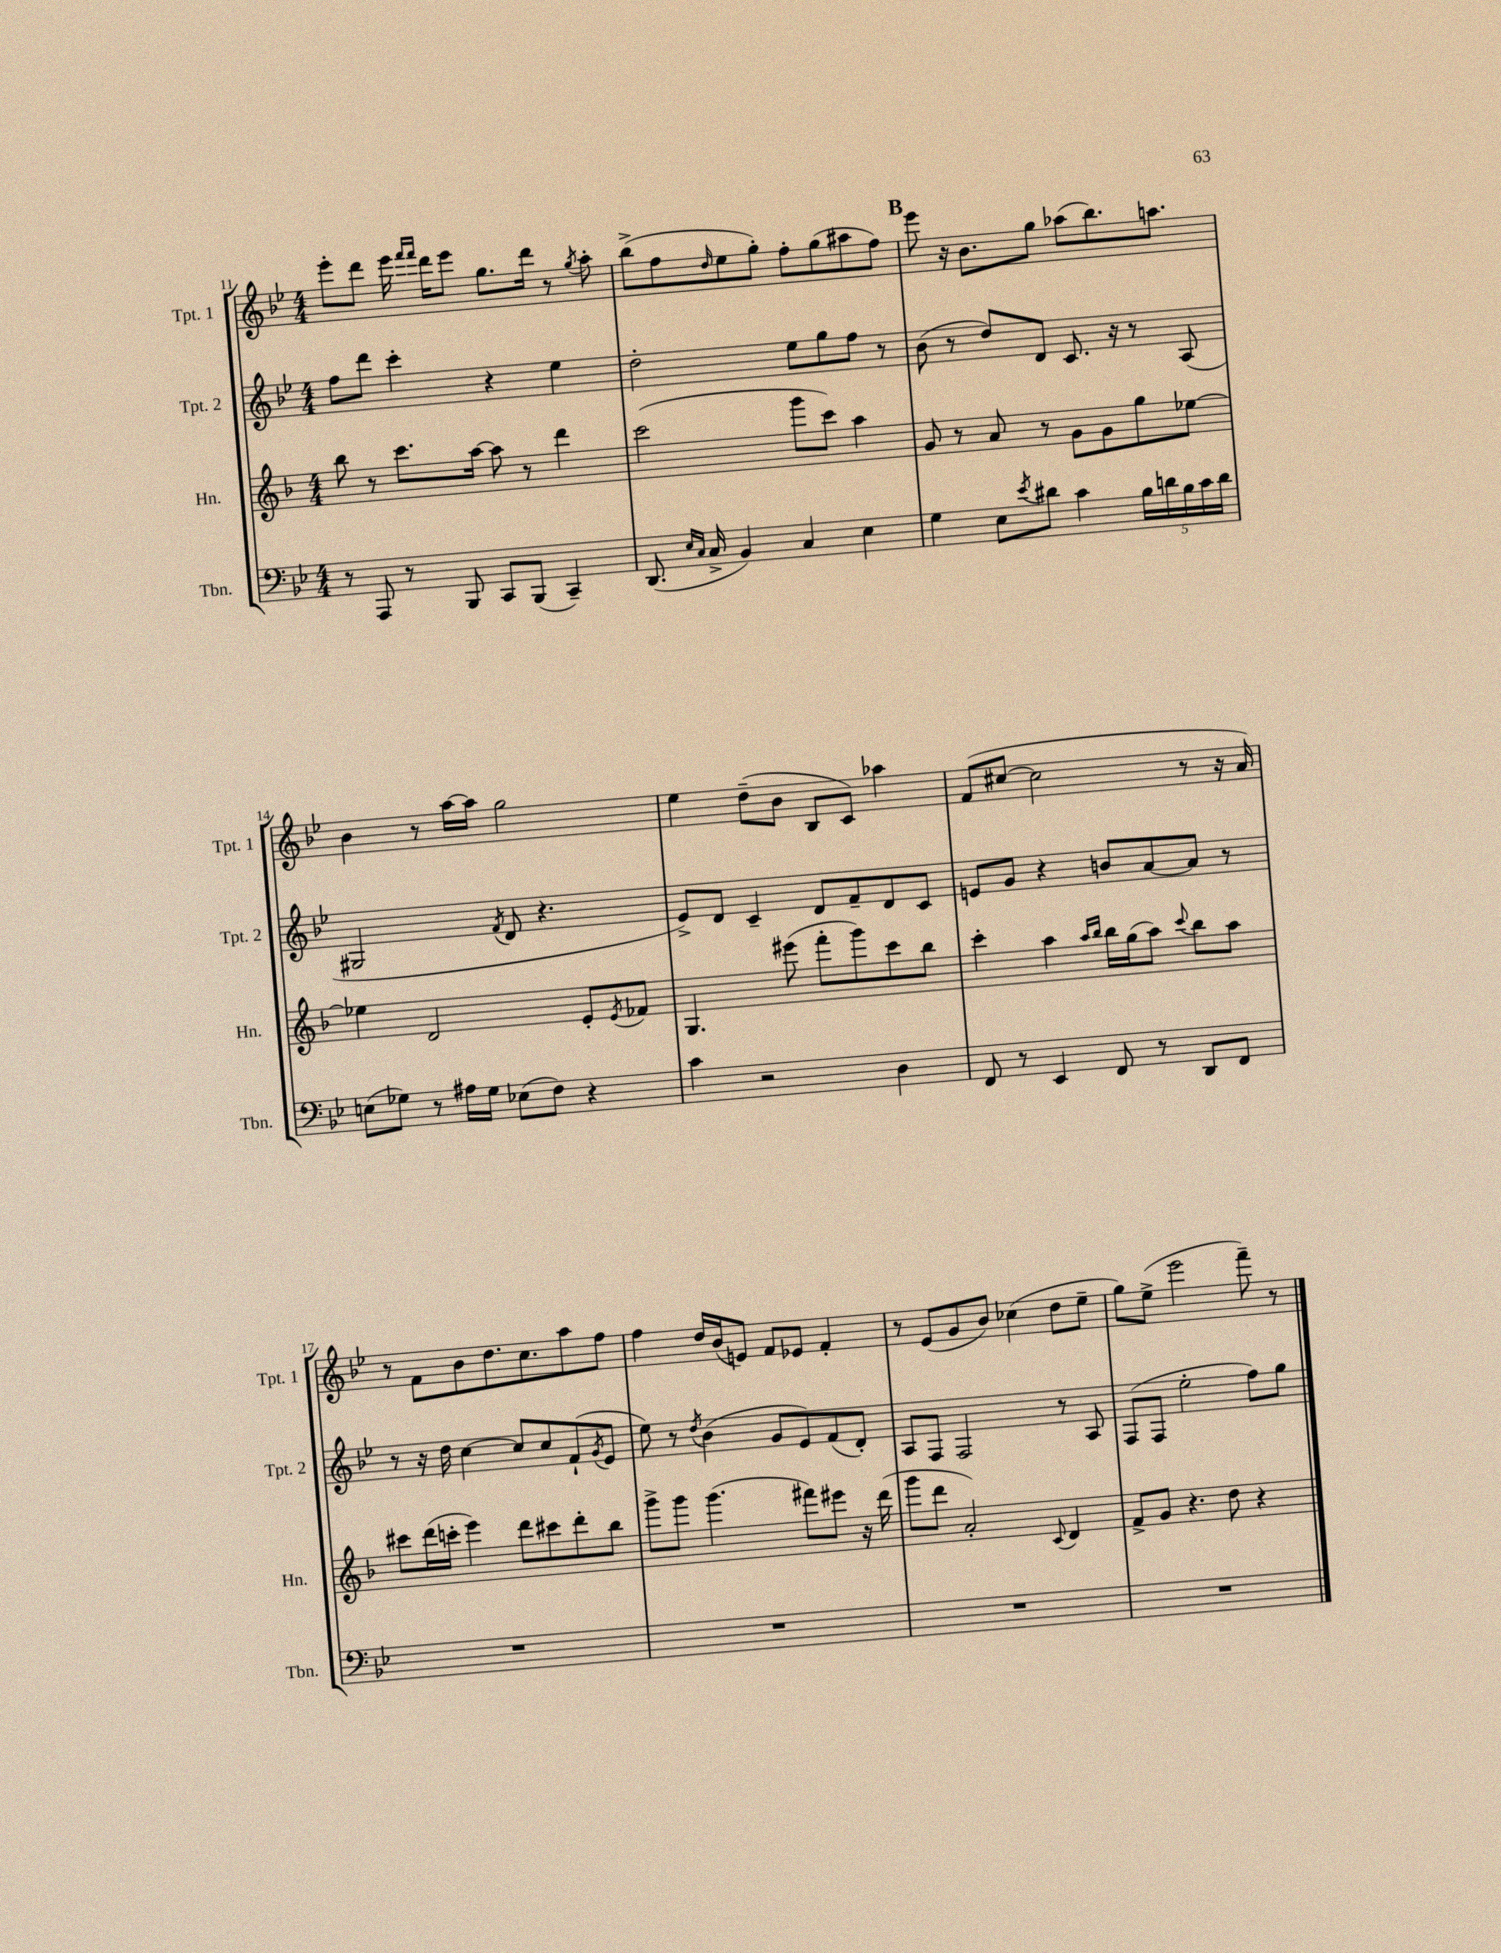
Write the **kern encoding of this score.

**kern	**kern	**kern	**kern
*staff4	*staff3	*staff2	*staff1
*clefF4	*clefG2	*clefG2	*clefG2
*k[b-e-]	*k[b-]	*k[b-e-]	*k[b-e-]
*M4/4	*M4/4	*M4/4	*M4/4
8r	8bb-	8ff	8eee-'
8AAA	8r	8ddd	8ddd
8r	8.ccc	4ccc'	16eee-
.	.	.	16qqfff
.	.	.	16qqfff
.	.	.	16ddd
8BBB-	.	.	8eee-
.	[16aa	.	.
8CC	8aa]	4r	8.gg
(8BBB-	8r	.	.
.	.	.	16ddd
4CC~)	4ddd	4ee-	8r
.	.	.	8qgg
.	.	.	8aa'
=	=	=	=
(8.DD	(2ccc	2dd'	(8bb-^
.	.	.	8ff
16qqE-	.	.	.
16qqC	.	.	.
16C^	.	.	.
.	.	.	16qqdd
4BB-)	.	.	8ee-
.	.	.	8gg')
4C	8ggg	8ee-	8ff'
.	8ccc)	8gg	(8gg
4E-	4aa	8ff	8aa#
.	.	8r	8ff)
=	=	=	=
4G	8g	(8b-	8eee-
.	8r	8r	16r
.	.	.	8.b-
8E-	8a	8dd)	.
8qe-	.	.	.
8d#	8r	8d	8gg
4c	8g	8.c	(8aa-
.	8g	.	8.bb-)
.	.	16r	.
20B-	8gg	8r	.
20d	.	.	.
.	.	.	8.aa
20B-	.	.	.
.	[8ee-	(8A	.
20c	.	.	.
20d	.	.	.
=	=	=	=
(8E	4ee-]	2G#	4b-
8G-)	.	.	.
8r	2d	.	8r
16A#	.	.	[16aa
16G-	.	.	16aa]
.	.	8qf	.
(8E-	.	8d	2gg
8F)	.	4.r	.
4r	8e'	.	.
.	8qe	.	.
.	8f-	.	.
=	=	=	=
4c	4.G	8e-^)	4ee-
.	.	8d	.
2r	.	4c~	(8dd~
.	(8eee#	.	8b-
.	8fff'	8d	8B-
.	8ggg)	8f~	8c)
4D	8ccc	8d	4aa-
.	8bb-	8c	.
=	=	=	=
8FF	4ccc'	8e	(8f
8r	.	8g	[8cc#
4EE-	4aa	4r	2cc#]
.	16qqaa	.	.
.	16qqbb-	.	.
8FF	16bb-	8b	.
.	(16gg	.	.
8r	8aa)	[8a	.
.	8qqccc	.	.
8DD	8bb-	8a]	8r
8FF	8aa	8r	16r
.	.	.	16a)
=	=	=	=
1r	8ccc#	8r	8r
.	(16ddd	16r	8f
.	16ccc'	16dd	.
.	4eee)	[4cc	8b-
.	.	.	8.dd
.	8ddd	8cc]	.
.	.	.	8.cc
.	8ccc#	8cc	.
.	8ddd'	(8f`	8aa
.	.	8qg	.
.	8bb-	8e-	8ff
=	=	=	=
1r	8ggg^	8ee-)	4ff
.	8ggg	8r	.
.	.	8qdd	.
.	(4.ggg	(4b-	16dd
.	.	.	(16b-
.	.	.	8e)
.	.	8g	8f
.	8fff#)	8e-)	8e-
.	8eee#	(8f	4f'
.	16r	8d')	.
.	(16ddd	.	.
=	=	=	=
1r	8ggg	8A	8r
.	8ddd	8F	(8e-
.	2a')	2F	8g
.	.	.	8b-)
.	.	.	(4cc-
.	8qqc	.	.
.	4d	8r	8dd
.	.	8A	8ee-~
=	=	=	=
1r	8f^	(8F	8gg)
.	8g	8F	(8ee-^
.	4.r	2ee-'	2eee-
.	8dd	.	.
.	4r	8ff)	8fff~)
.	.	8gg	8r
==	==	==	==
*-	*-	*-	*-
